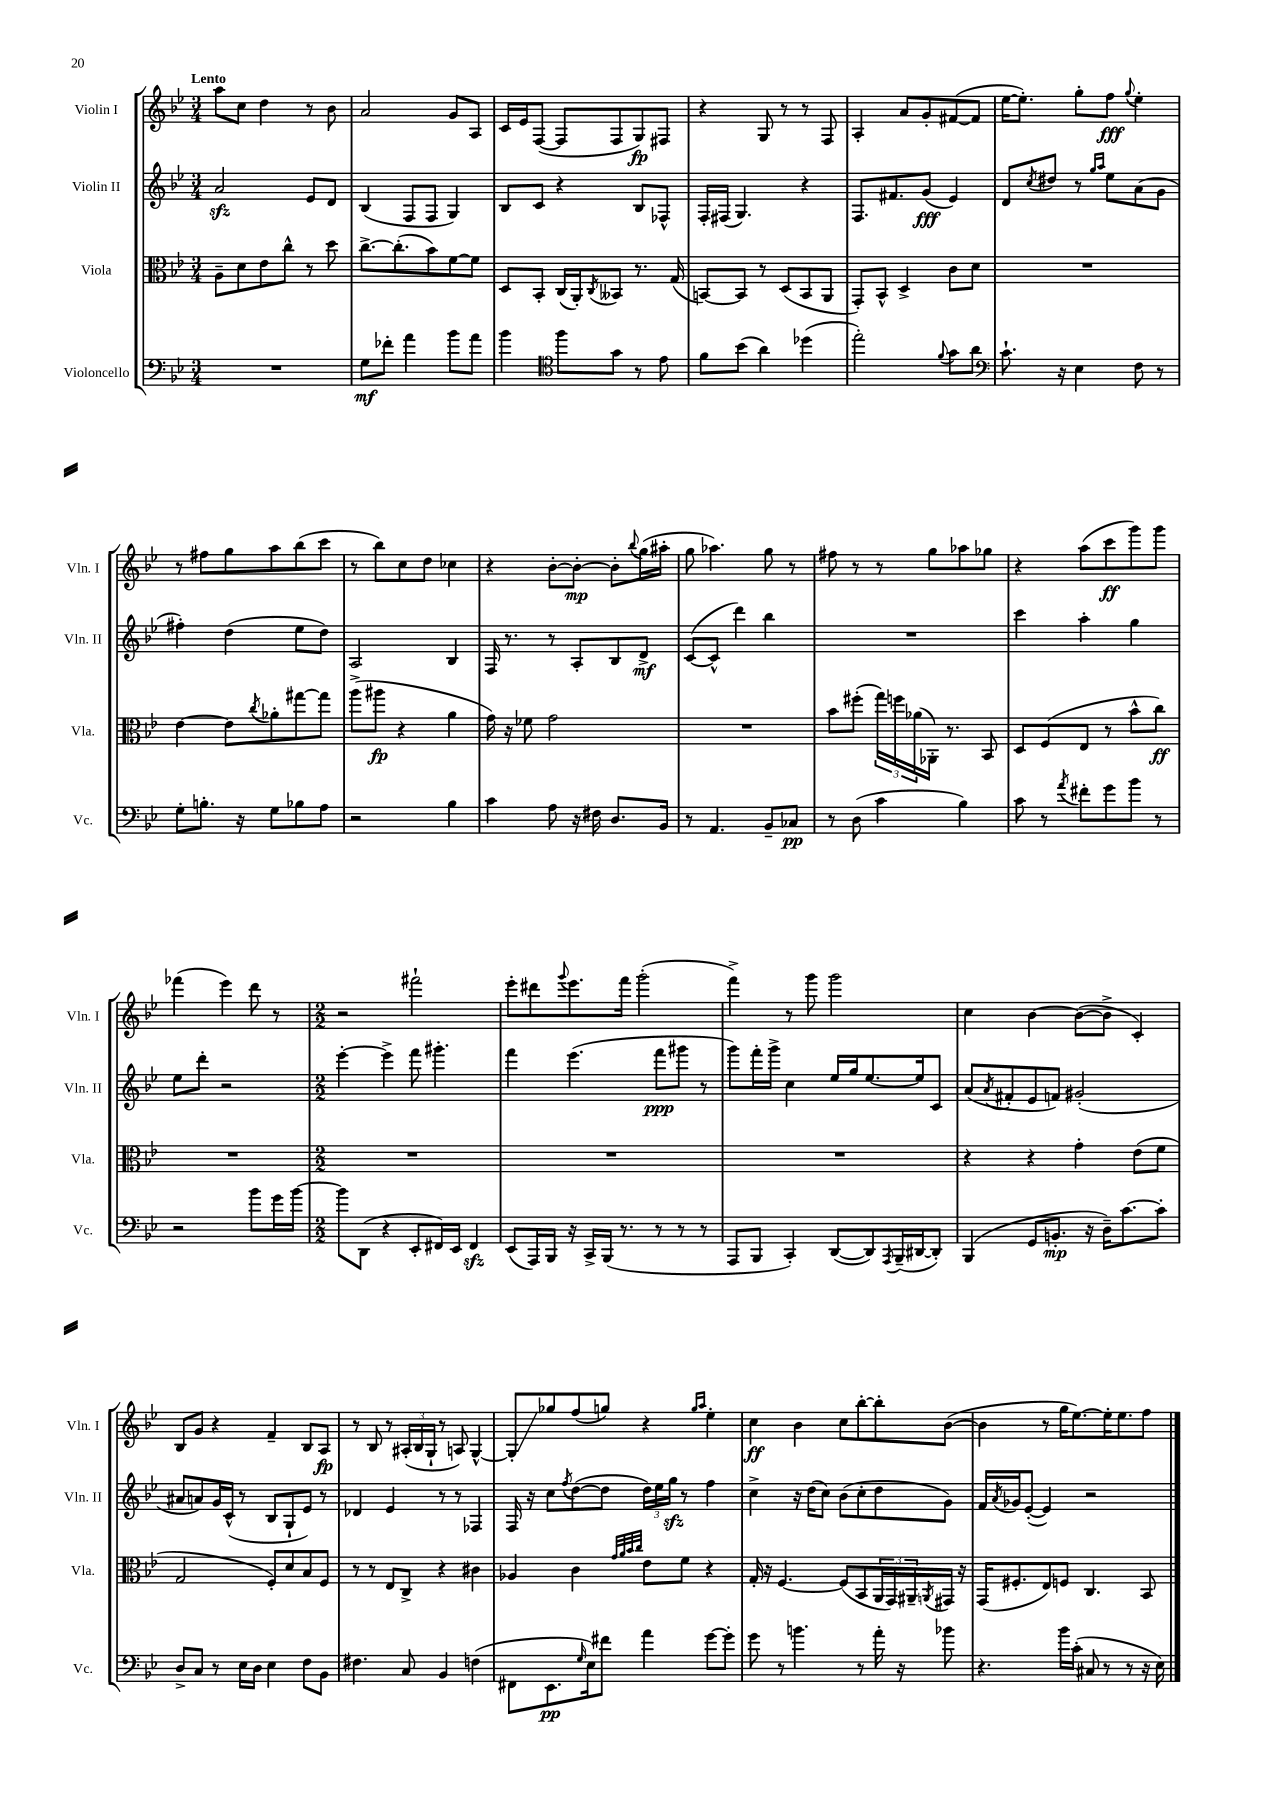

**kern	**kern	**kern	**kern
*staff4	*staff3	*staff2	*staff1
*clefF4	*clefC3	*clefG2	*clefG2
*k[b-e-]	*k[b-e-]	*k[b-e-]	*k[b-e-]
*M3/4	*M3/4	*M3/4	*M3/4
2.r	8A~	2a	8aa
.	8d	.	8cc
.	8e-	.	4dd
.	8cc^^	.	.
.	8r	8e-	8r
.	8dd	8d	8b-
=	=	=	=
8G	[8.cc^	(4B-	2a
8f-'	.	.	.
.	(8.cc']	.	.
4a	.	8F	.
.	8b-)	8F	.
8b-	[8f	4G)	8g
8a	8f]	.	8A
=	=	=	=
4b-	8D	8B-	16c
.	.	.	16e-
.	8BB-'	8c	([8F
*clefC4	*	*	*
8ff	(16C	4r	8F]
.	16AA')	.	.
.	8qC	.	.
8g	8BB--	.	8F
8r	8.r	8B-	8G)
8e-	.	8F-^^	8F#
.	(16G	.	.
=	=	=	=
8f	[8BB)	16F'	4r
.	.	(16F#	.
(8b-	8BB]	4.G)	.
4a)	8r	.	8G
.	(8D	.	8r
(4dd-	8BB	4r	8r
.	8AA	.	8F
=	=	=	=
2ee-')	8GG')	8.F	4A'
.	8BB-^^	.	.
.	.	8.f#	.
.	4D^	.	8a
.	.	(8g	8g'
8qqf	.	.	.
8g	8c	4e-)	([8f#
8a	8d	.	8f#]
=	=	=	=
*clefF4	*	*	*
8.c`	2.r	8d	[16ee-
.	.	.	8.ee-'])
.	.	8qcc	.
.	.	8dd#	.
16r	.	.	.
4E-	.	8r	8gg'
.	.	16qqgg	.
.	.	16qqaa	.
.	.	8ee-	8ff
.	.	.	8qqgg
8F	.	(8a	4ee-'
8r	.	8g	.
=	=	=	=
8G'	[4e-	4ff#')	8r
8.B'	.	.	8ff#
.	8e-]	(4dd	8gg
16r	.	.	.
.	8qcc	.	.
8G	8a-'	.	8aa
8B-	[8gg#	8ee-	(8bb-
8A	8gg#]	8dd)	8ccc
=	=	=	=
2r	(8aa^	2A	8r
.	8aa#	.	8bb-)
.	4r	.	8cc
.	.	.	8dd
4B-	4a	4B-	4cc-
=	=	=	=
4c	16g)	16F	4r
.	16r	8.r	.
.	8f-	.	.
8A	2g	8r	[8b-'
16r	.	8A'	8b-'_
16F#	.	.	.
8.D	.	8B-	8b-']
.	.	.	8qqbb-
.	.	8d^	(16gg
16BB-	.	.	16aa#'
=	=	=	=
8r	2.r	([8c	8gg
4.AA	.	8c^^]	4.aa-)
.	.	4ddd)	.
8BB-~	.	4bb-	8gg
8C-	.	.	8r
=	=	=	=
8r	8b-	2.r	8ff#
(8D	(8ff#'	.	8r
4c	24gg)	.	8r
.	24ff	.	.
.	(24a-	.	.
.	16AA-')	.	8gg
.	8.r	.	.
4B-)	.	.	8aa-
.	8BB-	.	8gg-
=	=	=	=
8c	8D	4ccc	4r
8r	(8F	.	.
8qa	.	.	.
8f#'	8E-	4aa'	(8aa
8g	8r	.	8ccc
8b-	8b-^^	4gg	8ggg)
8r	8cc)	.	8ggg
=	=	=	=
2r	2.r	8ee-	(4fff-
.	.	8ddd'	.
.	.	2r	4eee-)
8b-	.	.	8ddd
16g	.	.	8r
[16b-	.	.	.
=	=	=	=
*M2/2	*M2/2	*M2/2	*M2/2
8b-]	1r	[4eee-'	2r
(8DD	.	.	.
4r	.	4eee-^]	.
8EE-'	.	8fff	2fff#`
16FF#)	.	4.ggg#'	.
16EE-	.	.	.
4FF#	.	.	.
=	=	=	=
(8EE-	1r	4fff	8eee-'
16AAA)	.	.	8ddd#
16BBB-	.	.	.
.	.	.	8qqggg
16r	.	(4.eee-	8.eee-
16CC^	.	.	.
(16BBB-	.	.	.
8.r	.	.	16fff
.	.	.	(2ggg'
8r	.	8fff	.
8r	.	8ggg#	.
8r	.	8r	.
=	=	=	=
8AAA	1r	8ggg)	4fff^)
8BBB-	.	16fff'	.
.	.	16ggg^	.
4CC')	.	4cc	8r
.	.	.	8ggg
([8DD	.	16ee-	2ggg
.	.	16gg	.
8DD])	.	[8.ee-	.
8qAAA	.	.	.
(16BBB-~	.	.	.
[16DD#	.	16ee-]	.
8DD#'])	.	8c	.
=	=	=	=
(4BBB-	4r	(8a	4cc
.	.	8qa	.
.	.	8f#'	.
8GG	4r	8e-	[4b-
8.BB'	.	8f)	.
.	4g'	(2g#'	(8b-_
16r	.	.	.
16D~)	.	.	8b-^]
[8.c	.	.	.
.	(8e-	.	4c')
8c']	8f	.	.
=	=	=	=
8D^	2G	8a#	8B-
8C	.	8a)	8g
8r	.	16g	4r
.	.	(16c^^	.
16E-	.	8r	.
16D	.	.	.
4E-	8F')	8B-	4f~
.	8d	8G`	.
8F	8B-	8e-)	8B-
8BB-	8F	8r	8A
=	=	=	=
4.F#	8r	4d-	8r
.	8r	.	8B-
.	8E-	4e-	8r
8C	8C^	.	(24A#'
.	.	.	24B-
.	.	.	24G`
4BB-	4r	8r	8r
.	.	8r	8A)
(4F	4c#	4F-	[4G^^
=	=	=	=
8FF#	4A-	16F	8G']
.	.	16r	.
8.EE-	.	8cc	8gg-
.	.	8qff	.
.	4c	([8dd	(8ff
16qqG	.	.	.
16E-)	.	.	.
8f#	.	8dd]	8gg)
.	32qqg	.	.
.	32qqa	.	.
.	32qqb-	.	.
.	32qqcc	.	.
4a	8e-	24dd)	4r
.	.	24ee-	.
.	.	24gg	.
.	8f	8r	.
.	.	.	16qqgg
.	.	.	16qqaa
[8g	4r	4ff	4ee-'
8g']	.	.	.
=	=	=	=
8g	16G'	4cc^	4cc
.	16r	.	.
8r	[4.F	.	.
4.b	.	16r	4b-
.	.	(16dd	.
.	.	8cc)	.
.	(8F]	(8b-	8cc
8r	8BB-	8cc'	[8bb-'
16a'	24AA	8dd	8bb-']
.	24GG)	.	.
16r	.	.	.
.	24AA#~	.	.
.	8qAA	.	.
8b-	16GG#	8g)	([8b-
.	16r	.	.
=	=	=	=
4.r	(16GG	16f	4b-]
.	.	8qa	.
.	8.F#'	16g-	.
.	.	([8e-'	.
.	8E-)	4e-])	8r
16b-	8F	.	16gg
(16c'	.	.	[8.ee-)
8C#	4.C	2r	.
8r	.	.	16ee-']
.	.	.	8.ee-
8r	.	.	.
16r	8BB-	.	8ff
16E-)	.	.	.
==	==	==	==
*-	*-	*-	*-
